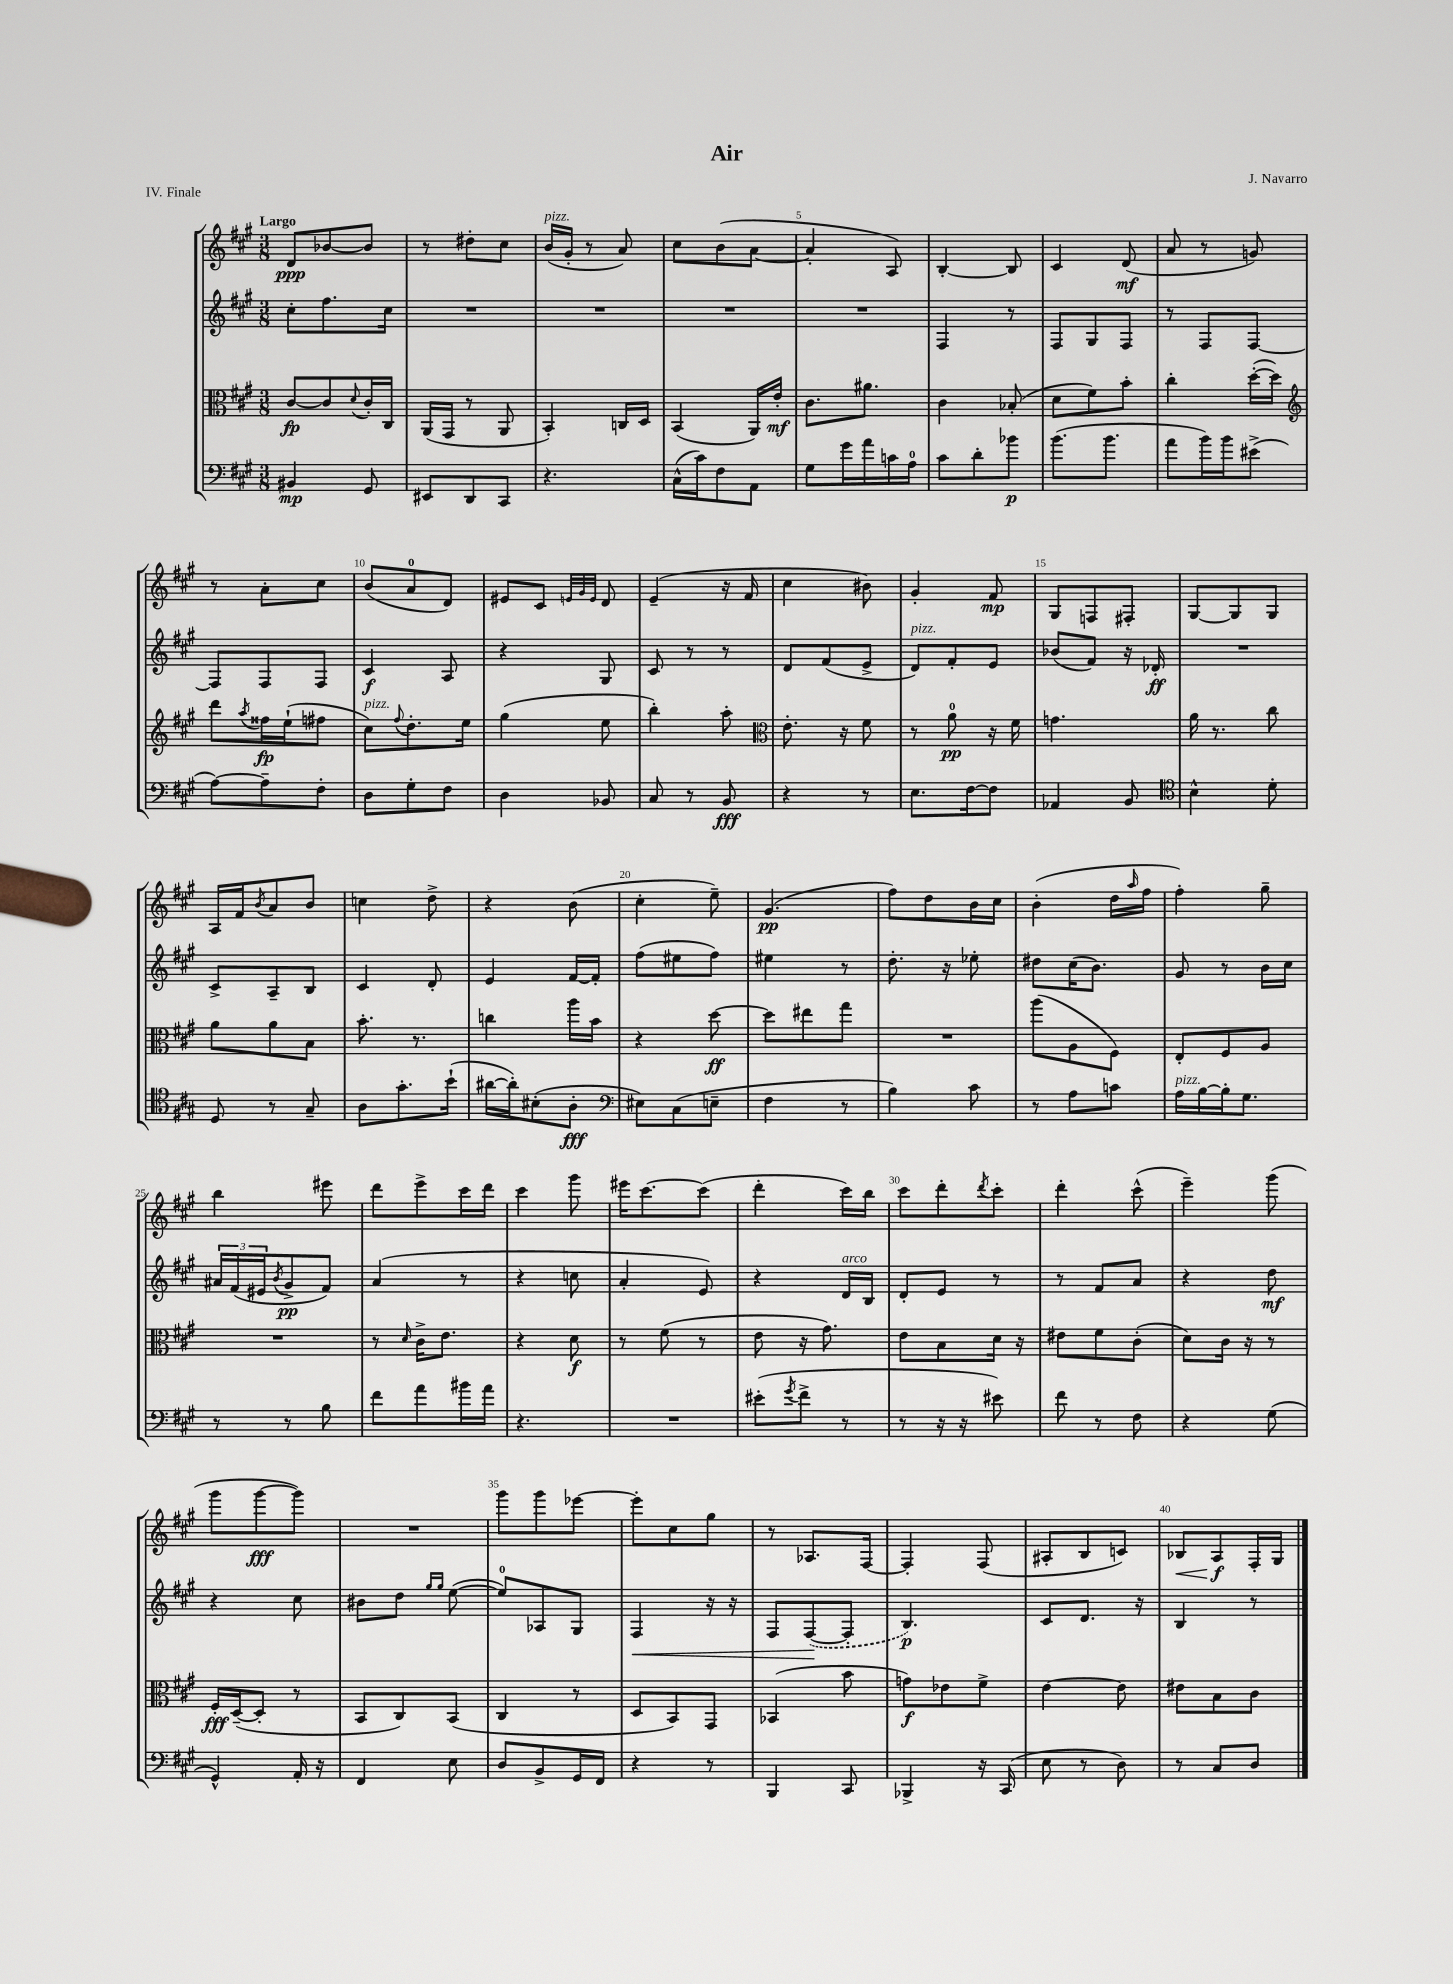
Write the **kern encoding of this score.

**kern	**dynam	**kern	**dynam	**kern	**dynam	**kern	**dynam
*part4	*part4	*part3	*part3	*part2	*part2	*part1	*part1
*staff4	*staff4	*staff3	*staff3	*staff2	*staff2	*staff1	*staff1
*clefF4	*	*clefC3	*	*clefG2	*	*clefG2	*
*k[f#c#g#]	*	*k[f#c#g#]	*	*k[f#c#g#]	*	*k[f#c#g#]	*
*M3/8	*	*M3/8	*	*M3/8	*	*M3/8	*
=1	=1	=1	=1	=1	=1	=1	=1
!	!	!	!	!	!	!LO:TX:a:B:t=Largo	!
4BB#X/	mp	[8c#/L	fp	8cc#'\L	.	8d/L	ppp
.	.	8c#/]	.	8.ff#\	.	[8b-X/	.
.	.	8qqd/	.	.	.	.	.
8GG#/	.	16c#'/L	.	.	.	8b-/J]	.
.	.	16C#/JJ	.	16cc#\Jk	.	.	.
=2	=2	=2	=2	=2	=2	=2	=2
8EE#X/L	.	(16AA/LL	.	4.r	.	8r	.
.	.	16GG#/JJ	.	.	.	.	.
8DD/	.	8r	.	.	.	8dd#X'\L	.
8CC#/J	.	8AA/	.	.	.	8cc#\J	.
=3	=3	=3	=3	=3	=3	=3	=3
!	!	!	!	!	!	!LO:TX:a:i:t=pizz.	!
4.r	.	4BB'/)	.	4.r	.	(16b/LL	.
.	.	.	.	.	.	16g#'/JJ	.
.	.	.	.	.	.	8r	.
.	.	16Cn/LL	.	.	.	8a/)	.
.	.	16D/JJ	.	.	.	.	.
=4	=4	=4	=4	=4	=4	=4	=4
(16C#^^\LL	.	(4BB/	.	4.r	.	8cc#\L	.
16c#\J)	.	.	.	.	.	.	.
8F#\	.	.	.	.	.	(8b\	.
8AA\J	.	16AA/LL)	.	.	.	[8a\J	.
.	.	16e'/JJ	mf	.	.	.	.
=5	=5	=5	=5	=5	=5	=5	=5
8G#\L	.	8.c#\L	.	4.r	.	4a'/]	.
16g#\L	.	.	.	.	.	.	.
16a\	.	8.a#X\J	.	.	.	.	.
16cn\	.	.	.	.	.	8A/)	.
16A\JJ	.	.	.	.	.	.	.
=6	=6	=6	=6	=6	=6	=6	=6
8c#\L	.	4c#\	.	4F#/	.	[4B'/	.
8d'\	.	.	.	.	.	.	.
8b-X\J	p	(8B-X'/	.	8r	.	8B/]	.
=7	=7	=7	=7	=7	=7	=7	=7
(8.b\L	.	8d\L	.	8F#/L	.	4c#/	.
.	.	8f#\)	.	8G#/	.	.	.
8.b\J	.	.	.	.	.	.	.
.	.	8b'\J	.	8F#/J	.	(8d/	mf
=8	=8	=8	=8	=8	=8	=8	=8
8a\L	.	4cc#'\	.	8r	.	8a/	.
16b\L)	.	.	.	8F#/L	.	8r	.
16b\J	.	.	.	.	.	.	.
(8e#X^\J	.	([16dd'\LL	.	[8F#/J	.	8gn/)	.
.	.	16dd\JJ])	.	.	.	.	.
!!LO:LB:g=z
=9	=9	=9	=9	=9	=9	=9	=9
*	*	*clefG2	*	*	*	*	*
[8A\L)	.	8ddd\L	.	8F#/L]	.	8r	.
.	.	8qaa/	.	.	.	.	.
8A~\]	.	16ff##X\L	fp	8F#/	.	8a'\L	.
.	.	(16ee`\J	.	.	.	.	.
8F#'\J	.	8ff#X\J	.	8F#/J	.	8cc#\J	.
=10	=10	=10	=10	=10	=10	=10	=10
!	!	!LO:TX:a:i:t=pizz.	!	!	!	!	!
8D\L	.	8cc#\L)	.	4c#/	f	(8b/L	.
.	.	8qqff#/	.	.	.	.	.
8G#'\	.	8.dd'\	.	.	.	8a/	.
8F#\J	.	.	.	8A/	.	8d/J)	.
.	.	16ee\Jk	.	.	.	.	.
=11	=11	=11	=11	=11	=11	=11	=11
4D\	.	(4gg#\	.	4r	.	8e#X/L	.
.	.	.	.	.	.	8c#/J	.
.	.	.	.	.	.	32qqen/LLL	.
.	.	.	.	.	.	32qqg#/	.
.	.	.	.	.	.	32qqe/JJJ	.
8BB-X/	.	8ee\	.	8G#/	.	8d/	.
=12	=12	=12	=12	=12	=12	=12	=12
8C#/	.	4bb'\)	.	8c#/	.	(4e~/	.
8r	.	.	.	8r	.	.	.
8BB/	fff	8aa'\	.	8r	.	16r	.
.	.	.	.	.	.	16f#/	.
=13	=13	=13	=13	=13	=13	=13	=13
*	*	*clefC3	*	*	*	*	*
4r	.	8.e'\	.	8d/L	.	4cc#\	.
.	.	.	.	(8f#/	.	.	.
.	.	16r	.	.	.	.	.
8r	.	8f#\	.	8e^/J	.	8b#X\)	.
=14	=14	=14	=14	=14	=14	=14	=14
!	!	!	!	!LO:TX:a:i:t=pizz.	!	!	!
8.E\L	.	8r	.	8d/L)	.	4g#'/	.
.	.	8a\	pp	8f#'/	.	.	.
[16F#\k	.	.	.	.	.	.	.
8F#\J]	.	16r	.	8e/J	.	8f#/	mp
.	.	16f#\	.	.	.	.	.
=15	=15	=15	=15	=15	=15	=15	=15
4AA-X/	.	4.gn\	.	(8b-X/L	.	8G#/L	.
.	.	.	.	8f#/J)	.	8Fn/	.
8BB/	.	.	.	16r	.	8F#X'/J	.
.	.	.	.	16d-X'/	ff	.	.
=16	=16	=16	=16	=16	=16	=16	=16
*clefC4	*	*	*	*	*	*	*
4B^^\	.	16a\	.	4.r	.	[8G#/L	.
.	.	8.r	.	.	.	.	.
.	.	.	.	.	.	8G#/]	.
8d'\	.	8cc#\	.	.	.	8G#/J	.
!!LO:LB:g=z
=17	=17	=17	=17	=17	=17	=17	=17
8D/	.	8a\L	.	8c#^/L	.	16A/LL	.
.	.	.	.	.	.	16f#/J	.
.	.	.	.	.	.	8qb/	.
8r	.	8a\	.	8A~/	.	8a/	.
8G#~/	.	8B\J	.	8B/J	.	8b/J	.
=18	=18	=18	=18	=18	=18	=18	=18
8A\L	.	8.b'\	.	4c#/	.	4ccn\	.
8.g#'\	.	.	.	.	.	.	.
.	.	8.r	.	.	.	.	.
.	.	.	.	8d'/	.	8dd^\	.
(16b`\Jk	.	.	.	.	.	.	.
=19	=19	=19	=19	=19	=19	=19	=19
[16a#X\LL	.	4ccn\	.	4e/	.	4r	.
16a#'\J])	.	.	.	.	.	.	.
(8B#X'\	.	.	.	.	.	.	.
8A'\J	fff	16aa\LL	.	[16f#/LL	.	(8b\	.
.	.	16b\JJ	.	16f#'/JJ]	.	.	.
=20	=20	=20	=20	=20	=20	=20	=20
*clefF4	*	*	*	*	*	*	*
8E#X\L)	.	4r	.	(8ff#\L	.	4cc#'\	.
(8C#\	.	.	.	8ee#X\	.	.	.
8En~\J	.	[8dd\	ff	8ff#\J)	.	8ee~\)	.
=21	=21	=21	=21	=21	=21	=21	=21
4F#\	.	8dd\L]	.	4ee#X\	.	(4.g#/	pp
.	.	8ee#X\	.	.	.	.	.
8r	.	8gg#\J	.	8r	.	.	.
=22	=22	=22	=22	=22	=22	=22	=22
4B\)	.	4.r	.	8.dd'\	.	8ff#\L)	.
.	.	.	.	.	.	8dd\	.
.	.	.	.	16r	.	.	.
8c#\	.	.	.	8ee-X'\	.	16b\L	.
.	.	.	.	.	.	16cc#\JJ	.
=23	=23	=23	=23	=23	=23	=23	=23
8r	.	(8aa\L	.	8dd#X\L	.	(4b'\	.
8A\L	.	8A\	.	(16cc#\K	.	.	.
.	.	.	.	8.b\J)	.	.	.
8cn\J	.	8F#\J)	.	.	.	16dd\LL	.
.	.	.	.	.	.	16qqaa/	.
.	.	.	.	.	.	16ff#\JJ	.
=24	=24	=24	=24	=24	=24	=24	=24
!LO:TX:a:i:t=pizz.	!	!	!	!	!	!	!
16A\LL	.	8E'/L	.	8g#/	.	4ff#'\)	.
[16B\	.	.	.	.	.	.	.
16B'\J]	.	8F#/	.	8r	.	.	.
8.G#\J	.	.	.	.	.	.	.
.	.	8A/J	.	16b\LL	.	8gg#~\	.
.	.	.	.	16cc#\JJ	.	.	.
!!LO:LB:g=z
=25	=25	=25	=25	=25	=25	=25	=25
8r	.	4.r	.	24a#X/LL	.	4bb\	.
.	.	.	.	(24f#/	.	.	.
.	.	.	.	24e#X/J	.	.	.
.	.	.	.	8qb/	.	.	.
8r	.	.	.	8g#^/	pp	.	.
8B\	.	.	.	8f#/J)	.	8eee#X\	.
=26	=26	=26	=26	=26	=26	=26	=26
8f#\L	.	8r	.	(4a/	.	8ddd\L	.
.	.	16qqd/	.	.	.	.	.
8a\	.	16c#^\KL	.	.	.	8eee^\	.
.	.	8.e\J	.	.	.	.	.
16b#X\L	.	.	.	8r	.	16ccc#\L	.
16a\JJ	.	.	.	.	.	16ddd\JJ	.
=27	=27	=27	=27	=27	=27	=27	=27
4.r	.	4r	.	4r	.	4ccc#\	.
.	.	8d\	f	8ccn\	.	8ggg#\	.
=28	=28	=28	=28	=28	=28	=28	=28
4.r	.	8r	.	4a'/	.	16eee#X\KL	.
.	.	.	.	.	.	[8.ccc#\	.
.	.	(8f#\	.	.	.	.	.
.	.	8r	.	8e/)	.	(8ccc#\J]	.
=29	=29	=29	=29	=29	=29	=29	=29
(8e#X'\L	.	8e\	.	4r	.	4ddd'\	.
8qg#/	.	.	.	.	.	.	.
8f#^\J	.	16r	.	.	.	.	.
.	.	8.g#\)	.	.	.	.	.
!	!	!	!	!LO:TX:a:i:t=arco	!	!	!
8r	.	.	.	16d/LL	.	16ccc#\LL)	.
.	.	.	.	16B/JJ	.	16bb\JJ	.
=30	=30	=30	=30	=30	=30	=30	=30
8r	.	8e\L	.	8d'/L	.	8ccc#\L	.
16r	.	8B\	.	8e/J	.	8ddd'\	.
16r	.	.	.	.	.	.	.
.	.	.	.	.	.	8qddd/	.
8e#X\)	.	16d\Jk	.	8r	.	8ccc#'\J	.
.	.	16r	.	.	.	.	.
=31	=31	=31	=31	=31	=31	=31	=31
8f#\	.	8e#X\L	.	8r	.	4ddd'\	.
8r	.	8f#\	.	8f#/L	.	.	.
8F#\	.	(8c#'\J	.	8a/J	.	(8ccc#^^\	.
=32	=32	=32	=32	=32	=32	=32	=32
4r	.	8d\L)	.	4r	.	4eee~\)	.
.	.	16c#\Jk	.	.	.	.	.
.	.	16r	.	.	.	.	.
(8G#\	.	8r	.	8dd\	mf	(8ggg#\	.
!!LO:LB:g=z
=33	=33	=33	=33	=33	=33	=33	=33
4GG#^^/)	.	16F#'/LL	fff	4r	.	8ggg#\L	.
.	.	([16D~/J	.	.	.	.	.
.	.	8D'/J]	.	.	.	[8ggg#\	fff
16AA'/	.	8r	.	8cc#\	.	8ggg#\J])	.
16r	.	.	.	.	.	.	.
=34	=34	=34	=34	=34	=34	=34	=34
4FF#/	.	8BB/L	.	8b#X\L	.	4.r	.
.	.	8C#/)	.	8dd\J	.	.	.
.	.	.	.	16qqgg#/LL	.	.	.
.	.	.	.	16qqgg#/JJ	.	.	.
8E\	.	(8BB/J	.	([8ee\	.	.	.
=35	=35	=35	=35	=35	=35	=35	=35
8D/L	.	4C#/	.	8ee/L])	.	8ggg#\L	.
8BB^/	.	.	.	8A-X/	.	8ggg#\	.
16GG#/L	.	8r	.	8G#/J	.	[8eee-X\J	.
16FF#/JJ	.	.	.	.	.	.	.
=36	=36	=36	=36	=36	=36	=36	=36
!	!	!	!	!	!LO:HP:b	!	!
4r	.	8D/L	.	4F#/	<	8eee-'\L]	.
.	.	8BB/)	.	.	.	8cc#\	.
8r	.	8GG#/J	.	16r	.	8gg#\J	.
.	.	.	.	16r	.	.	.
=37	=37	=37	=37	=37	=37	=37	=37
4BBB/	.	(4BB-X/	.	8F#/L	.	8r	.
.	.	.	.	([8F#/	.	8.A-X/L	.
8CC#/	.	8b\	.	8F#'/J]	[	.	.
.	.	.	.	.	.	[16F#/Jk	.
=38	=38	=38	=38	=38	=38	=38	=38
4BBB-X^/	.	8gn\L)	f	4.B/)	p	4F#'/]	.
.	.	8e-X\	.	.	.	.	.
16r	.	8f#^\J	.	.	.	(8F#/	.
(16CC#/	.	.	.	.	.	.	.
=39	=39	=39	=39	=39	=39	=39	=39
8E\	.	[4e\	.	8c#/L	.	8A#X'/L	.
8r	.	.	.	8.d/J	.	8B/	.
8D\)	.	8e\]	.	.	.	8cn/J)	.
.	.	.	.	16r	.	.	.
=40	=40	=40	=40	=40	=40	=40	=40
!	!	!	!	!	!	!	!LO:HP:b
8r	.	8e#X\L	.	4B/	.	8B-X/L	<
8C#/L	.	8B\	.	.	.	8A/	f
8D/J	.	8c#\J	.	8r	.	16F#'/L	[
.	.	.	.	.	.	16G#/JJ	.
==	==	==	==	==	==	==	==
*-	*-	*-	*-	*-	*-	*-	*-
